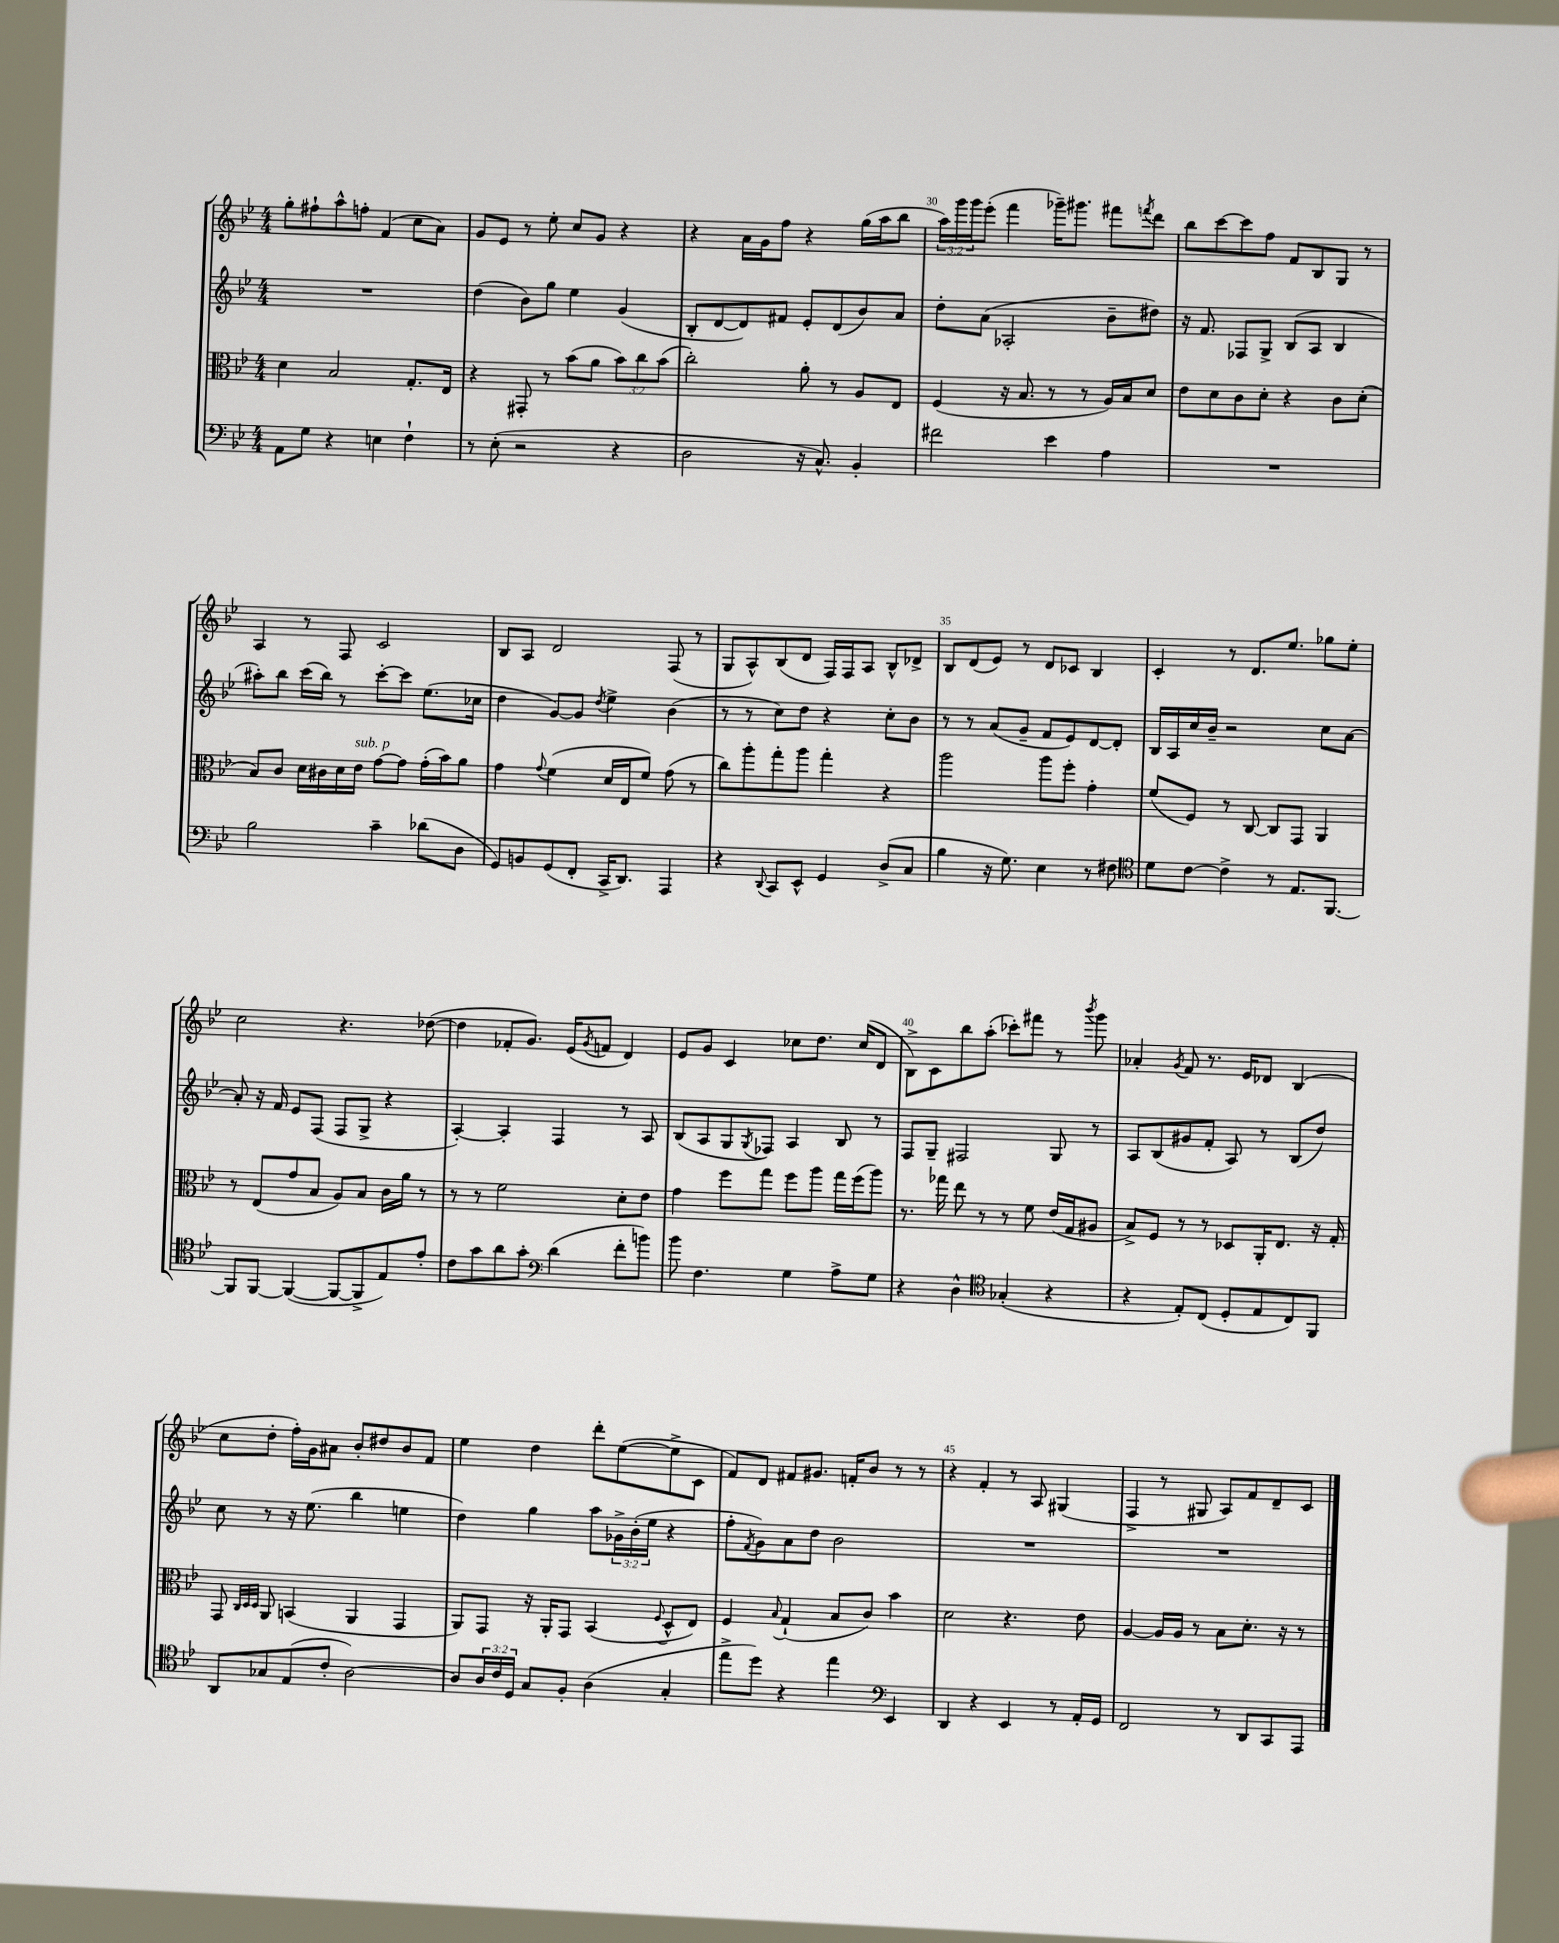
<<
\new StaffGroup <<
\new Staff = "s0" {
    \clef treble \key bes \major \numericTimeSignature \time 4/4 \override Staff.TupletNumber.text = #tuplet-number::calc-fraction-text
    g''8-. fis''8-! a''8-^ f''8-. f'4( c''8 a'8) |
    g'8 ees'8 r8 ees''8-. c''8 g'8 r4 |
    r4 a'16 g'16 f''8 r4 g''16( a''16 bes''8 |
    \tuplet 3/2 { a''16) g'''16 g'''16 } ees'''8-.( f'''4 ges'''16--) gis'''8. fis'''8 \acciaccatura { f'''8 } d'''8 |
    bes''8 c'''8~ c'''8 f''8 f'8 bes8 g8 r8 |
    a4 r8 f8 c'2 |
    bes8 a8 d'2 f8( r8 |
    g8 a8-^) bes8( d'8 f16) f16 a8 bes8-^ des'8-> |
    bes8 d'8( ees'8) r8 d'8 ces'8 bes4 |
    c'4-. r8 d'8. ees''8. ges''8 ees''8-. |
    c''2 r4. des''8~( |
    des''4 fes'8-. g'8.) ees'16( \acciaccatura { g'8 } f'8 d'4) |
    ees'8 g'8 c'4 ces''8 d''8. ces''16( d'8 |
    bes8->) c'8 bes''8 a''8-.( ces'''8-.) fis'''8 r8 \acciaccatura { bes'''8 } g'''8 |
    aes'4-. \acciaccatura { g'8 } f'8 r8. ees'16 des'8 bes4( |
    c''8 d''8-. f''16-.) g'16 ais'8 bes'8-. dis''8 bes'8 f'8 |
    ees''4 d''4 d'''8-. ees''8~( ees''8-> c'8 |
    f'8) d'8 fis'8 gis'8. f'16-. bes'8 r8 r8 |
    r4 f'4-. r8 a8 gis4( |
    f4-> r8 gis8 a8) f'8 d'8-- c'8 \bar "|." |
}
\new Staff = "s1" {
    \clef treble \key bes \major \numericTimeSignature \time 4/4 \override Staff.TupletNumber.text = #tuplet-number::calc-fraction-text
    R1 |
    d''4( bes'8) g''8 ees''4 g'4( |
    bes8-. d'8~ d'8) fis'8 ees'8-. d'8( bes'8) a'8 |
    d''8-. a'8( aes2-. bes'8-- dis''8) |
    r16 f'8. fes8 g8-> bes8( a8 bes4 |
    ais''8-.) bes''8 c'''16( bes''16) r8 c'''8~-. c'''8 ees''8.( ces''16 |
    d''4 g'8~) g'8 \acciaccatura { d''8 } ees''4-> bes'4( |
    r8 r8 c''8) d''8 r4 c''8-. bes'8 |
    r8 r8 a'8( g'8-- f'8 ees'8) d'8~ d'8-. |
    bes16 a16 c''16 bes'16-- r2 c''8 a'8~ |
    a'8-. r16 f'16 ees'8 f8( f8 g8-> r4 |
    a4~-.) a4-. f4 r8 a8 |
    bes8( a8 g8 \acciaccatura { g8 } fes8) a4 bes8 r8 |
    f8 g8-- fis2 g8 r8 |
    a8 bes8( gis'8 f'8-. a8) r8 bes8( d''8) |
    c''8 r8 r16 ees''8.( bes''4 e''4 |
    d''4) g''4 a''8 \tuplet 3/2 { ges'16-> bes'16-.( ees''16 } r4 |
    f''8-. \acciaccatura { f'8 } g'8) a'8 d''8 bes'2 |
    R1 |
    R1 \bar "|." |
}
\new Staff = "s2" {
    \clef alto \key bes \major \numericTimeSignature \time 4/4 \override Staff.TupletNumber.text = #tuplet-number::calc-fraction-text
    d'4 bes2 g8.-. ees16 |
    r4 gis,8-. r8 bes'8( a'8 \tuplet 3/2 { bes'8) c''8 bes'8( } |
    c''2-.) a'8-. r8 a8 ees8 |
    f4( r16 bes8. r8 r8 a16) bes16 d'8 |
    ees'8 d'8 c'8 d'8-. r4 c'8 d'8-.( |
    bes8) c'8 d'16 cis'16 d'16 ees'16^\markup { \italic "sub. p" } g'8~ g'8 g'16-.( bes'16) a'8 |
    g'4 \appoggiatura { g'8 } f'4( d'16 ees16 f'8) g'8( r8 |
    c''8) a''8-. g''8-. a''8 g''4-. r4 |
    a''2 a''8 f''8-. g'4-. |
    f'8( f8) r8 c8~ c8 g,8 a,4 |
    r8 ees8( g'8 bes8 a8) bes8 c'16 a'16 r8 |
    r8 r8 f'2 d'8-. ees'8 |
    g'4 f''8 g''8 f''8 a''8 g''16 f''16( a''8) |
    r8. ges''16 ees''8 r8 r8 f'8 ees'16( g16 ais8 |
    bes8->) f8 r8 r8 des8 a,16-. ees8. r16 g16-. |
    g,8 \grace { c32 d32 d32 } a,8 b,4( a,4 g,4 |
    a,8) g,8 r16 a,16-. g,8 bes,4( \appoggiatura { f8 } d8-^ ees8) |
    f4 \appoggiatura { bes8 } g4-!( bes8 c'8) bes'4 |
    d'2 r4. ees'8 |
    a4~ a16 a16 r8 bes8 d'8.-. r16 r8 \bar "|." |
}
\new Staff = "s3" {
    \clef bass \key bes \major \numericTimeSignature \time 4/4 \override Staff.TupletNumber.text = #tuplet-number::calc-fraction-text
    a,8 g8 r4 e4 f4-! |
    r8 ees8-.( r2 r4 |
    d2 r16 c8.-^) bes,4-. |
    fis'2 ees'4 a4 |
    R1 |
    bes2 c'4-- des'8( d8 |
    g,8) b,8 g,8( f,8-. c,16-> d,8.) a,,4 |
    r4 \appoggiatura { d,8 } c,8 ees,8-^ g,4 d8->( c8 |
    bes4 r16 g8.) ees4 r8 fis8 |
    \clef tenor d'8 c'8~ c'4-> r8 ees8. f,8.~ |
    f,8 f,8~ f,4~( f,8~ f,8-> ees8) ees'8-. |
    c'8 g'8 a'8 g'8-. \clef bass d'4( f'8-. b'8) |
    bes'8 f4. g4 a8-> g8 |
    r4 d4-^ \clef tenor ges4-.( r4 |
    r4 ees8-.) c8( d8-. ees8 c8) f,8 |
    a,8 ges8 ees8( c'8-. a2~) |
    a8 \tuplet 3/2 { a16 c'16 d16 } g8 f8-. a4( g4-. |
    ees''8-> d''8) r4 ees''4 \clef bass ees,4 |
    d,4 r4 ees,4 r8 a,16-. g,16 |
    f,2 r8 d,8 c,8 a,,8 \bar "|." |
}
>>
>>
\layout { \context { \Score currentBarNumber = #27 \override BarNumber.break-visibility = ##(#f #t #t) barNumberVisibility = #(every-nth-bar-number-visible 5) } }
